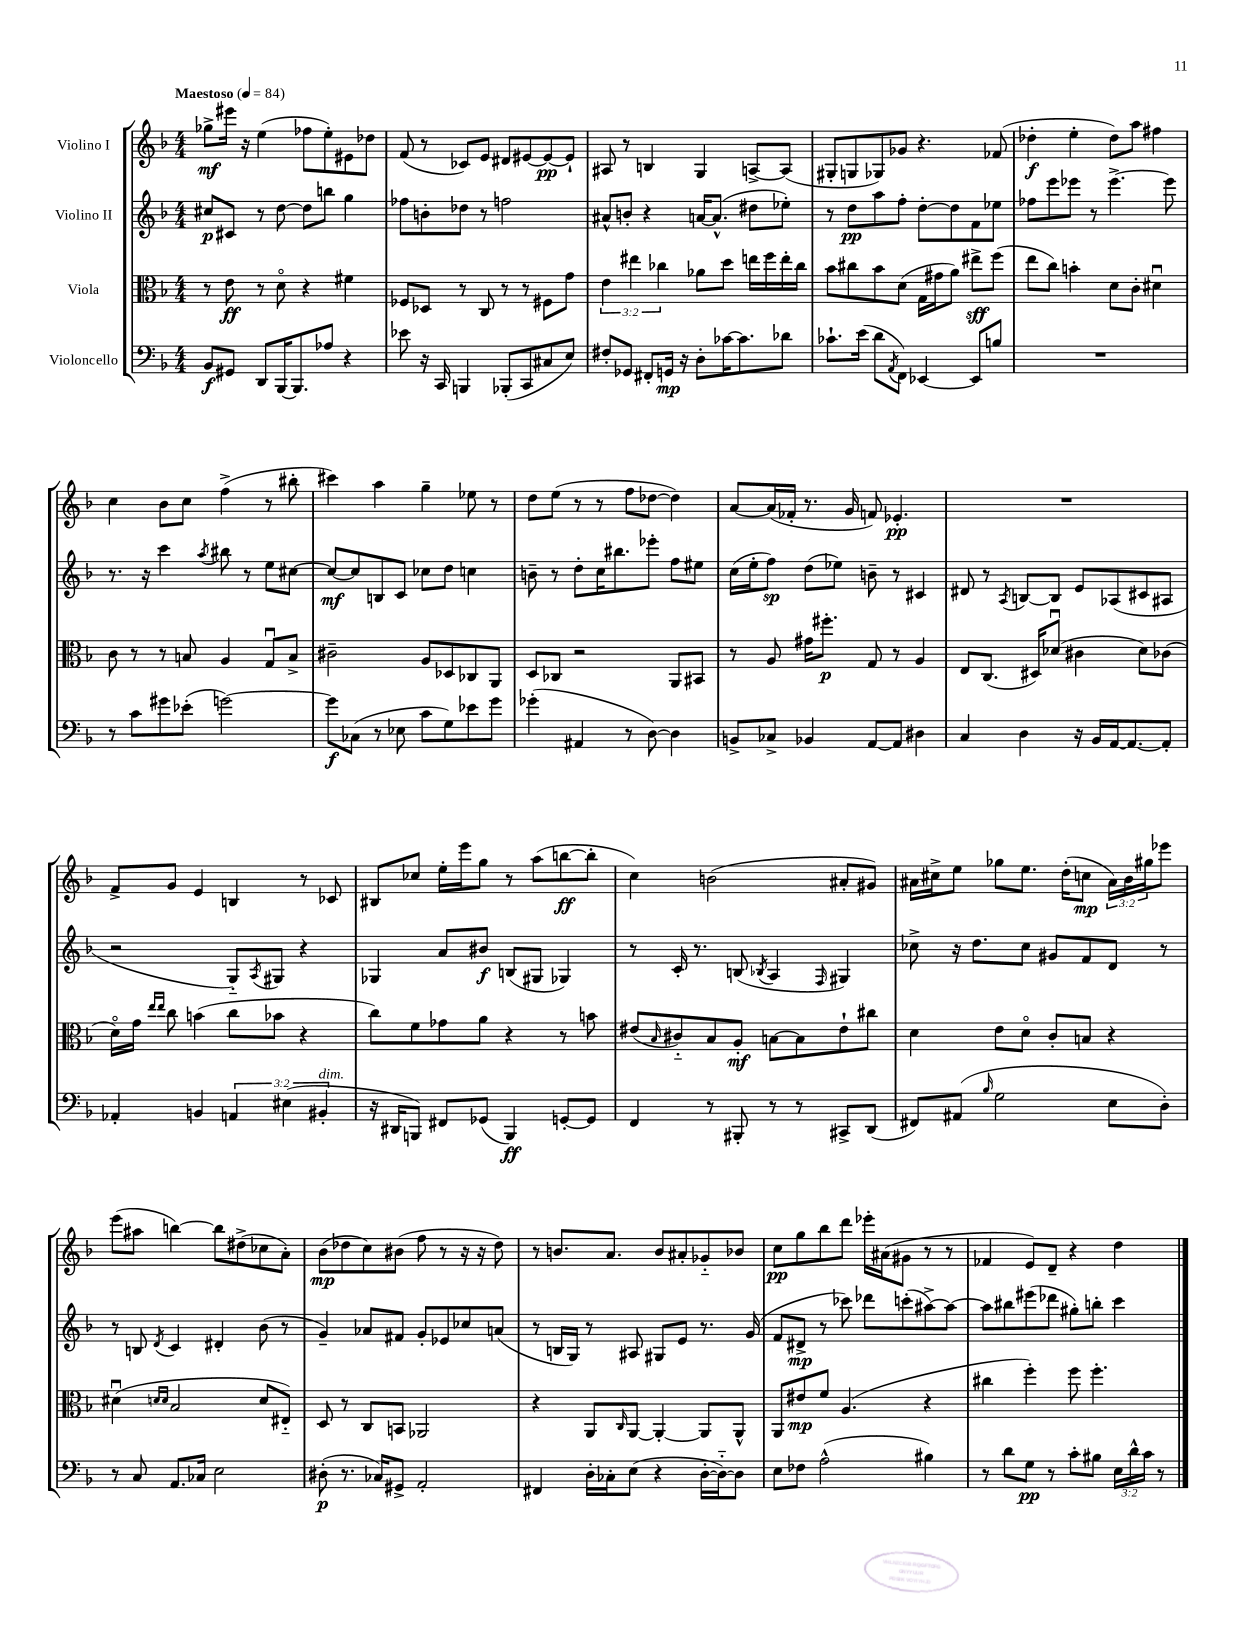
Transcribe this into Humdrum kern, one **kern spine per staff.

**kern	**kern	**kern	**kern
*staff4	*staff3	*staff2	*staff1
*clefF4	*clefC3	*clefG2	*clefG2
*k[b-]	*k[b-]	*k[b-]	*k[b-]
*M4/4	*M4/4	*M4/4	*M4/4
*MM84	*MM84	*MM84	*MM84
8BB-	8r	8cc#	8gg-^
8GG#	8e	8c#	16eee#
.	.	.	16r
8DD	8r	8r	(4ee
[16BBB-	8do	[8dd	.
8.BBB-]	.	.	.
.	4r	8dd]	8ff-
8A-	.	8bb	8ee')
4r	4f#	4gg	8e#
.	.	.	8dd-
=	=	=	=
8e-	8F-	8ff-	(8f
16r	8D-	8b'	8r
16CC	.	.	.
4BBB	8r	8dd-	8c-)
.	8C	8r	8e
(8BBB-'	8r	2ff	8d#
8CC	8r	.	[8e#
8C#	8F#	.	8e#_
8E)	8g	.	8e#`]
=	=	=	=
8F#'	6e	8a#^^	8A#
8GG-	.	8b'	8r
.	6ee#	.	.
8FF#'	.	4r	4B
.	6cc-	.	.
16GG	.	.	.
16r	.	.	.
8D'	8a-	[16a	4G
.	.	(8.a^^]	.
[16c-	8dd	.	.
8.c-]	.	.	.
.	16ee	8dd#	[8A^
.	16ff	.	.
8d-	16ee'	8ee-')	(8A]
.	16cc-	.	.
=	=	=	=
8.c-`	8b-	8r	8G#'
.	8cc#	8dd	8G
(16e	.	.	.
8d	8b-	8aa	8G-)
8qAA	.	.	.
8FF)	(8d	8ff'	8g-
[4EE-	16G	[8dd'	4.r
.	16g#	.	.
.	8a)	8dd]	.
8EE-]	8ee#^	8f	.
8B	(8ff	8ee-	(8f-
=	=	=	=
1r	8ee	8ff-	4dd-'
.	8cc)	8eee	.
.	4b'	8eee-	4ee'
.	.	8r	.
.	8d	[4.eee-^	8dd-)
.	8c'	.	8aa
.	4d#u	.	4ff#
.	.	8eee-]	.
=	=	=	=
8r	8c	8.r	4cc
8c	8r	.	.
.	.	16r	.
8g#	8r	4ccc	8b-
(8e-'	8B	.	8cc
.	.	8qaa	.
[2g)	4A	8bb#	(4ff^
.	.	8r	.
.	8Gu	8ee	8r
.	8B^	[8cc#	8bb#'
=	=	=	=
8g]	2c#~	8cc#_	4ccc#)
(8C-	.	8cc#]	.
8r	.	8B	4aa
8E-	.	8c	.
8c	8A	8cc-	4gg~
8G)	8D-	8dd	.
8e-	8C-	4cc	8ee-
8g	8AA	.	8r
=	=	=	=
(4g-'	8D	8b~	8dd
.	8C-	8r	(8ee
4AA#	2r	8dd'	8r
.	.	16cc	8r
.	.	8.bb#	.
8r	.	.	8ff
[8D)	.	8eee-'	[8dd-
4D]	8AA	8ff	4dd-])
.	8BB#	8ee#	.
=	=	=	=
8BB^	8r	(16cc	[8a
.	.	16ee'	.
8C-^	8A	8ff)	(16a]
.	.	.	16f-'
4BB-	16g#	(8dd	8.r
.	8.ff#'	.	.
.	.	8ee-)	.
.	.	.	16g
[8AA	8G	8b~	8f)
8AA]	8r	8r	4.e-'
4D#	4A	4c#	.
=	=	=	=
4C	8E	8d#	1r
.	(8.C	8r	.
.	.	8qA	.
4D	.	[8B	.
.	16D#)	.	.
.	(8d-u	8B]	.
16r	4c#	8e	.
16BB-	.	.	.
[16AA	.	(8A-	.
8.AA_	.	.	.
.	8d-)	8c#	.
8AA']	(8c-	8A#	.
=	=	=	=
4AA-'	16do)	2r	8f^
.	16g	.	.
.	16qqee	.	.
.	16qqee	.	.
.	8cc	.	8g
4BB	(4b	.	4e
6AA	8cc	8G'~)	4B
.	.	8qA	.
.	8b-	8G#	.
(6E#	.	.	.
.	4r	4r	8r
6BB#'	.	.	.
.	.	.	8c-
=	=	=	=
16r	8cc)	4G-	8B#
16DD#	.	.	.
8BBB)	8f	.	8cc-
8FF#	8g-	8a	16ee'
.	.	.	16eee
(8GG-	8a	8b#	8gg
4BBB)	4r	(8B	8r
.	.	8G#	(8aa
[8GG'	8r	4G-)	[8bb
8GG]	8b	.	8bb']
=	=	=	=
4FF	(8e#	8r	4cc)
.	16qqB-	.	.
.	8c#'~)	16c'	.
.	.	8.r	.
8r	8B-	.	(2b
8BBB#'	8A'	(8B	.
.	.	8qB-	.
8r	[8B	4A	.
8r	8B]	.	.
.	.	16qqF	.
8CC#^	8e#`	4G#)	8a#'
(8DD	8cc#	.	8g#)
=	=	=	=
8FF#)	4d	8cc-^	16a#
.	.	.	16cc#^
(8AA#	.	16r	8ee
.	.	8.dd	.
16qqB-	.	.	.
2G	8e	.	8gg-
.	8do	8cc-	8.ee
.	8c'	8g#	.
.	.	.	(16dd'
.	8B	8f	8cc
8E	4r	8d	24a#)
.	.	.	24b-
.	.	.	24gg#
8D')	.	8r	8eee-
=	=	=	=
8r	(4d#u	8r	(8eee
8C	.	8B	8aa#
.	16qqd	.	.
.	16qqd	8qd	.
8.AA	2B-	4c	[4bb)
16C-	.	.	.
2E	.	4d#'	8bb]
.	.	.	(8dd#^
.	8d	(8b-	8cc-
.	8E#'~)	8r	8a')
=	=	=	=
(8D#'	8D	4g~)	(8b-
8.r	8r	.	8dd-
.	8C	8a-	8cc)
16C-)	.	.	.
8GG#^	8BB	8f#	(8b#
2AA'	2AA-	8g'	8ff
.	.	8e-	8r
.	.	8cc-	16r
.	.	.	16r
.	.	(8a	8dd-)
=	=	=	=
4FF#	4r	8r	8r
.	.	16B	8.b
.	.	16G)	.
16D'	8AA	8r	.
16C-'	.	.	8.a
.	16qqC	.	.
(8E	[8AA	8A#	.
4r	4AA'_	8G#	8b
.	.	8e	8a#'
[16D'	8AA]	8.r	8g-'~
16D'~_)	.	.	.
8D]	8AA^^	.	8b-
.	.	(16g	.
=	=	=	=
8E	8AA	8f	8cc
8F-	8e#	8d#^	8gg
(2A^^	8f	8r	8bb-
.	(4.A	8ccc-)	8ddd
.	.	8ddd-	16eee-'
.	.	.	(16a#
.	.	(8ccc'	8g#
4B#)	4r	[8aa#^)	8r
.	.	8aa#_	8r
=	=	=	=
8r	4cc#	8aa#]	4f-
8d	.	8bb#	.
8G	4ff')	(8eee#	8e)
8r	.	8ddd-	8d~
8c'	8ff	8gg#')	4r
8B#	4.ff'	8bb'	.
24E	.	4ccc	4dd
24d^^	.	.	.
24c	.	.	.
8r	.	.	.
==	==	==	==
*-	*-	*-	*-
